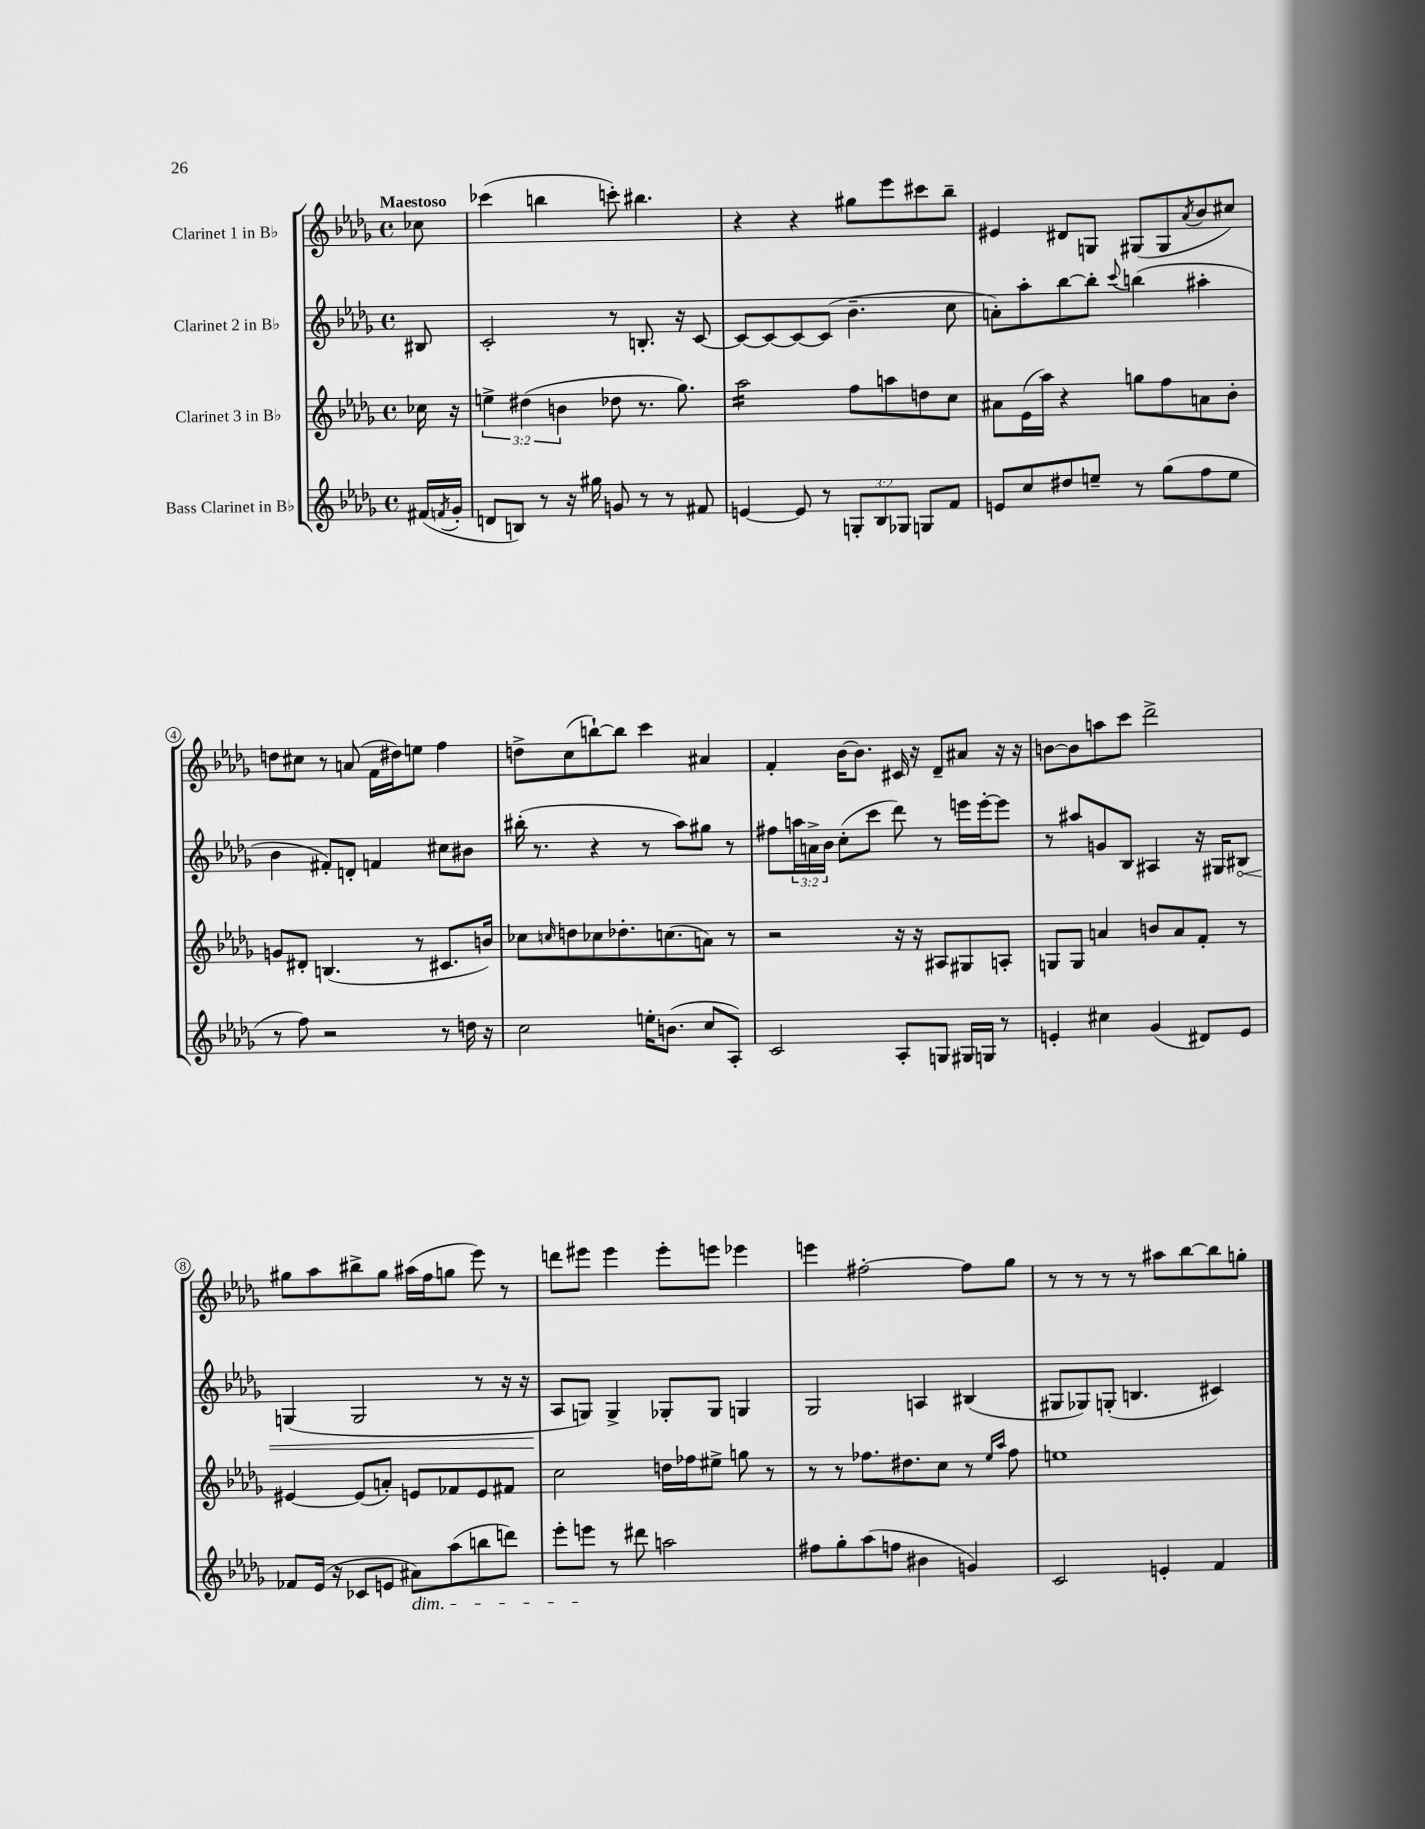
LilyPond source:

<<
\new StaffGroup <<
\new Staff = "s0" \with { instrumentName = "Clarinet 1 in Bb" } {
    \clef treble \key des \major \defaultTimeSignature \time 4/4 \partial 8 \tempo "Maestoso"
    ces''8 |
    ces'''4( b''4 c'''8-.) bis''4. |
    r4 r4 gis''8 ees'''8 cis'''8 bes''8-- |
    eis'4 dis'8 g8 gis8( gis8 \acciaccatura { aes'8 } bes'8 cis''8) |
    d''8 cis''8 r8 a'8( f'16 dis''16) e''8 f''4 |
    d''8-> c''8( b''8~-!) b''8 c'''4 ais'4 |
    f'4-. bes'16~ bes'8. cis'16 r16 des'8-- ais'8 r16 r16 |
    b'8~ b'8 a''8 c'''8 des'''2-> |
    gis''8 aes''8 bis''8-> gis''8 ais''16( f''16 g''8 ees'''8) r8 |
    d'''8 eis'''8 eis'''4 eis'''8-. e'''8 ees'''4 |
    e'''4 fis''2~-. fis''8 ges''8 |
    r8 r8 r8 r8 ais''8 bes''8~ bes''8 g''8-. \bar "|." |
}
\new Staff = "s1" \with { instrumentName = "Clarinet 2 in Bb" } {
    \clef treble \key des \major \defaultTimeSignature \time 4/4 \override Staff.TupletNumber.text = #tuplet-number::calc-fraction-text \partial 8
    bis8 |
    c'2-. r8 b8.-. r16 c'8~ |
    c'8~ c'8~ c'8~ c'8( bes'4.-- c''8 |
    a'8-.) aes''8-. bes''8~ bes''8-. \appoggiatura { c'''8 } b''4( ais''4-. |
    bes'4 fis'8-.) d'8-. f'4 cis''8 bis'8 |
    bis''16-.( r8. r4 r8 aes''8) gis''8 r8 |
    fis''8 \tuplet 3/2 { a''16 a'16-> bes'16 } c''8-.( c'''8 des'''8) r8 e'''16 e'''16~-. e'''8 |
    r8 ais''8 g'8 bes8 ais4 r16 gis16 \once \override Hairpin.circled-tip = ##t bis8\< |
    g4( g2 r8 r16 r16 |
    aes8\! g8) g4-> ges8-. ges8 g4 |
    ges2 a4 bis4( |
    gis8 ges8) g8-.( b4. cis'4) \bar "|." |
}
\new Staff = "s2" \with { instrumentName = "Clarinet 3 in Bb" } {
    \clef treble \key des \major \defaultTimeSignature \time 4/4 \override Staff.TupletNumber.text = #tuplet-number::calc-fraction-text \partial 8
    ces''16 r16 |
    \tuplet 3/2 { e''4-> dis''4( b'4 } des''8 r8. ges''8.) |
    aes''2:16 f''8 a''8 d''8 c''8 |
    ais'8 ees'16( aes''16) r4 g''8 f''8 a'8 bes'8-. |
    g'8 dis'8-. b4.( r8 cis'8. b'16) |
    ces''8 \grace { c''16 } d''8 ces''8 des''8.-. c''8.( a'8) r8 |
    r2 r16 r16 ais8 gis8 a8-. |
    g8 g8 a'4 b'8 a'8 f'8-. r8 |
    eis'4~ eis'8( a'8-.) e'8 fes'8 e'8 fis'8 |
    c''2 d''16 fes''16 eis''8-> g''8 r8 |
    r8 r8 fes''8. dis''8. c''8 r8 \grace { ees''16 aes''16 } fes''8 |
    e''1 \bar "|." |
}
\new Staff = "s3" \with { instrumentName = "Bass Clarinet in Bb" } {
    \clef treble \key des \major \defaultTimeSignature \time 4/4 \override Staff.TupletNumber.text = #tuplet-number::calc-fraction-text \partial 8
    fis'16( \acciaccatura { f'8 } ges'16-. |
    d'8 b8) r8 r16 gis''16 g'8 r8 r8 fis'8 |
    e'4~ e'8 r8 \tuplet 3/2 { g8-. bes8 ges8 } g8 f'8 |
    e'8 c''8 dis''8 e''8-- r8 ges''8( f''8 e''8 |
    r8 f''8) r2 r8 d''16 r16 |
    c''2 e''16-. b'8.( c''8 aes8-.) |
    c'2 aes8-. g8 gis16 g16 r8 |
    e'4-. cis''4 ges'4( dis'8) e'8 |
    fes'8 ees'16( r16 ces'8 e'8 ais'8\dim) aes''8( b''8 d'''8) |
    ees'''8-. e'''8\! r8 dis'''8 a''2 |
    fis''8 ges''8-. aes''8( f''8 bis'4 g'4) |
    c'2 e'4-. f'4 \bar "|." |
}
>>
>>
\layout { \context { \Score \override BarNumber.stencil = #(make-stencil-circler 0.1 0.3 ly:text-interface::print) } }
